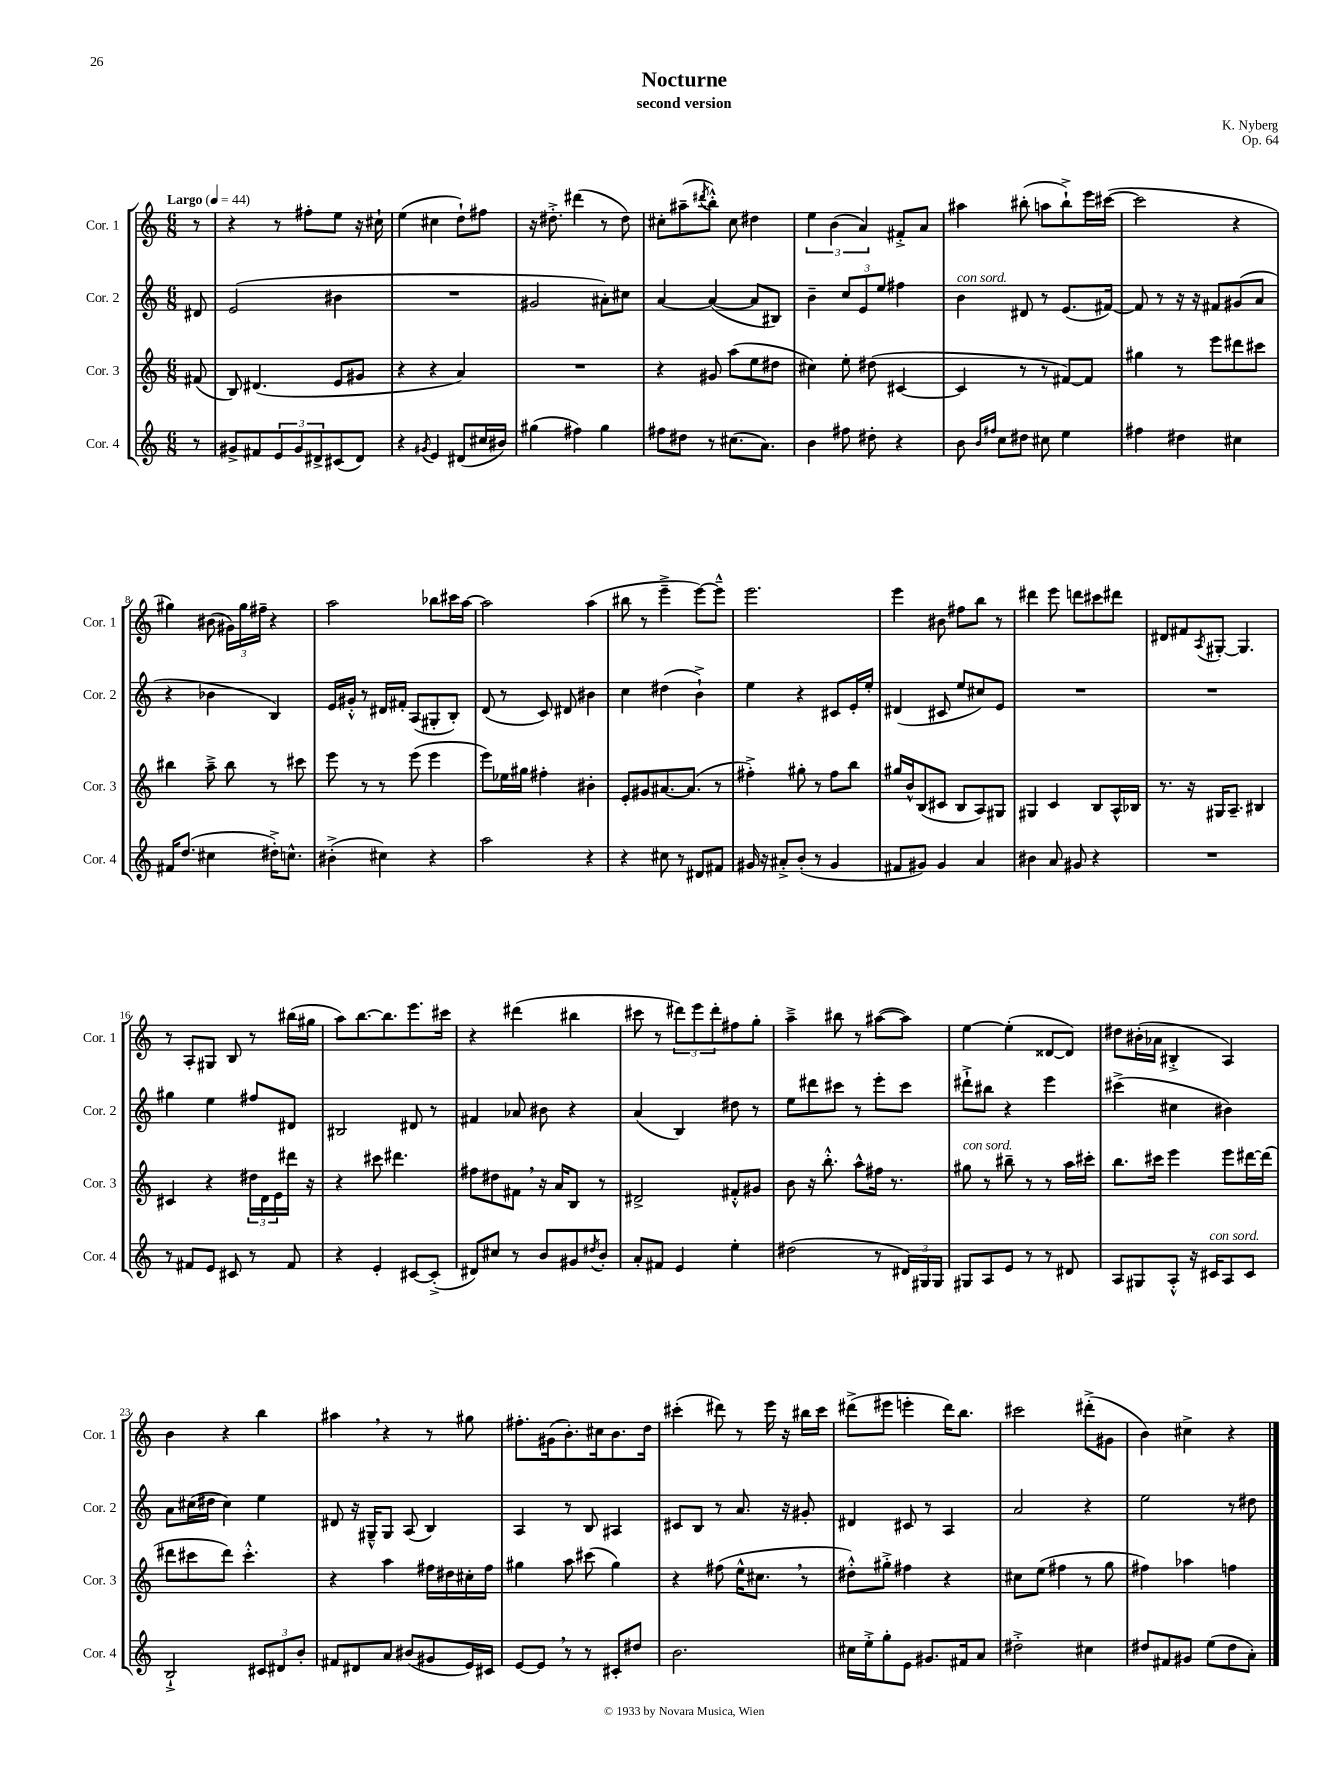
\header { title = "Nocturne" composer = "K. Nyberg" subtitle = "second version" opus = "Op. 64" }
<<
\new StaffGroup <<
\new Staff = "s0" \with { instrumentName = "Cor. 1" shortInstrumentName = "Cor. 1" } {
    \clef treble \key c \major \numericTimeSignature \time 6/8 \partial 8 \tempo "Largo" 4 = 44
    r8 |
    r4 r8 fis''8-. e''8 r16 cis''16-! |
    e''4( cis''4 d''8-!) fis''8 |
    r16 dis''8.-.-> dis'''4( r8 dis''8) |
    cis''8-. ais''8--( \acciaccatura { dis'''8 } b''8-.-^) cis''8 dis''4 |
    \tuplet 3/2 { e''4 b'4( a'4) } fis'8-.-> a'8 |
    ais''4 bis''8-.( a''8 bis''8-!->) e'''16 cis'''16~( |
    cis'''2 r4 |
    gis''4) bis'8( \tuplet 3/2 { gis'16) gis''16 fis''16-- } r4 |
    a''2 bes''8 cis'''16 a''16~ |
    a''2 a''4( |
    bis''8 r8 e'''4---> e'''8~) e'''8---^ |
    e'''2. |
    e'''4 bis'8 fis''8 b''8 r8 |
    dis'''4 e'''8 d'''8 cis'''8 dis'''8 |
    dis'8 fis'8 \acciaccatura { a8 } gis8~-. gis4. |
    r8 a8-. gis8 b8 r8 bis''16( gis''16 |
    a''8) b''8.~ b''8. e'''8. cis'''16 |
    r4 dis'''4( bis''4 |
    cis'''8 r8 \tuplet 3/2 { dis'''8) e'''8 dis'''8-. } fis''8 g''8-. |
    a''4---> bis''8 r8 ais''8~( ais''8) |
    e''4~ e''4-.( disis'8~ disis'8) |
    dis''8 bis'16-.( aes'16 bis4-.-> a4) |
    b'4 r4 b''4 |
    ais''4 \breathe r4 r8 gis''8 |
    fis''8.-. gis'16( b'8.-.) cis''16 b'8. d''16 |
    cis'''4-.( dis'''8) r8 e'''16 r16 bis''16 cis'''16 |
    dis'''8->( eis'''8 e'''4-. dis'''16) b''8. |
    cis'''2 dis'''8-.->( gis'8 |
    b'4) cis''4-> r4 \bar "|." |
}
\new Staff = "s1" \with { instrumentName = "Cor. 2" shortInstrumentName = "Cor. 2" } {
    \clef treble \key c \major \numericTimeSignature \time 6/8 \partial 8
    dis'8 |
    e'2( bis'4 |
    R2. |
    gis'2 ais'8-.) cis''8 |
    a'4~ a'4~( a'8 bis8) |
    b'4-- \tuplet 3/2 { c''8 e'8 e''8 } fis''4 |
    b'4^\markup { \italic "con sord." } dis'8 r8 e'8.( fis'16~) |
    fis'8 r8 r16 r16 fis'8 gis'8( a'8 |
    r4 bes'4 b4) |
    e'16 gis'16-.-^ r8 dis'16 fis'16-. a8( gis8-. b8-.) |
    d'8( r8 c'8) dis'8 bis'4 |
    c''4 dis''4( b'4-!->) |
    e''4 r4 cis'8 e'16-. e''16-. |
    dis'4( cis'8 e''8 cis''8) e'8 |
    R2. |
    R2. |
    gis''4 e''4 fis''8 dis'8 |
    bis2 dis'8 r8 |
    fis'4 aes'8 bis'8 r4 |
    a'4( b4) dis''8 r8 |
    e''8 dis'''8 cis'''8 r8 e'''8-. cis'''8 |
    dis'''8-!-> bis''8 r4 e'''4 |
    cis'''4->( cis''4 bis'4) |
    a'8 cis''16( dis''16 cis''4) e''4 |
    dis'8 r16 gis16---^ gis8 a8( b4) |
    a4 r8 b8 ais4 |
    cis'8 b8 r8 a'8. r16 gis'8-. |
    dis'4 cis'8 r8 a4 |
    a'2 r4 |
    e''2 r8 dis''8 \bar "|." |
}
\new Staff = "s2" \with { instrumentName = "Cor. 3" shortInstrumentName = "Cor. 3" } {
    \clef treble \key c \major \numericTimeSignature \time 6/8 \partial 8
    fis'8( |
    b8) dis'4.( e'8 gis'8 |
    r4 r4 a'4) |
    R2. |
    r4 gis'8 a''8( e''8 dis''8 |
    cis''4) e''8-. dis''8( cis'4~ |
    cis'4 r8 r8 fis'8~) fis'8 |
    gis''4 r8 e'''8 dis'''8 cis'''8 |
    bis''4 a''8---> bis''8 r8 cis'''8 |
    e'''8 r8 r8 e'''8( e'''4 |
    e'''8) ees''16 gis''16 fis''4-. bis'4-. |
    e'8-. gis'8 ais'8.~ ais'8.( r8 |
    fis''4-.->) gis''8-. r8 fis''8 b''8 |
    gis''16 b'16-^ b8( cis'8 b8 a8) gis8 |
    gis4 c'4 b8 a16-^ bes16 |
    r8. r16 gis16 a8.-- bis4 |
    cis'4 r4 \tuplet 3/2 { dis''16 d'16 e'16 } dis'''16 r16 |
    r4 cis'''8 dis'''4. |
    fis''8 dis''8 fis'8 \breathe r16 a'16 b8 r8 |
    dis'2-> fis'8-.-^ gis'8 |
    b'8 r16 b''8.-.-^ a''8-^ fis''16 r8. |
    gis''8^\markup { \italic "con sord." } r8 bis''8-- r8 r8 a''16 cis'''16-. |
    b''8. cis'''16 e'''4 e'''8 dis'''16~ dis'''16( |
    dis'''8 cis'''8 dis'''8) cis'''4.-.-^ |
    r4 a''4 fis''16 dis''16 cis''16-. fis''16 |
    gis''4 a''8 cis'''8( gis''4) |
    r4 fis''8( e''16-^ cis''8. \breathe r8 |
    dis''8-.-^) gis''8-.-> fis''4 r4 |
    cis''8 e''8( fis''4 r8 g''8 |
    fis''4) aes''4 f''4 \bar "|." |
}
\new Staff = "s3" \with { instrumentName = "Cor. 4" shortInstrumentName = "Cor. 4" } {
    \clef treble \key c \major \numericTimeSignature \time 6/8 \partial 8
    r8 |
    gis'8-> fis'8 \tuplet 3/2 { e'8 gis'8 dis'8-> } cis'8( dis'8) |
    r4 \acciaccatura { gis'8 } e'4 dis'8( cis''16 bis'16) |
    gis''4( fis''4) gis''4 |
    fis''8 dis''8 r8 cis''8.( a'8.) |
    b'4 fis''8 dis''8-. r4 |
    b'8 \grace { b'16 fis''16 } c''8 dis''8 cis''8 e''4 |
    fis''4 dis''4 cis''4 |
    fis'16 d''8.( cis''4 dis''16-.->) c''8.-^ |
    bis'4-.->( cis''4) r4 |
    a''2 r4 |
    r4 cis''8 r8 dis'8 fis'8 |
    gis'16 r16 ais'8-.-> b'8-.( r8 gis'4 |
    fis'8 gis'8) gis'4 a'4 |
    bis'4 a'8 gis'8 r4 |
    R2. |
    r8 fis'8 e'8 cis'8 r8 fis'8 |
    r4 e'4-. cis'8~ cis'8-.->( |
    dis'8) cis''8 r8 b'8 gis'8 \acciaccatura { dis''8 } b'8-. |
    a'8-. fis'8 e'4 e''4-. |
    dis''2( r8 \tuplet 3/2 { dis'16) gis16 gis16 } |
    gis8 a8 e'8 r8 r8 dis'8 |
    a8 gis8 a8-.-^ r16 cis'16^\markup { \italic "con sord." } a8 cis'8 |
    b2-!-> \tuplet 3/2 { cis'8 dis'8 b'8-. } |
    fis'8 dis'8 a'8 bis'8( gis'8 e'16) cis'16 |
    e'8~ e'8 \breathe r8 r8 cis'8-. dis''8 |
    b'2. |
    cis''16 e''16-.-> g''8-. e'8 gis'8. fis'16 a'8 |
    dis''2-.-> cis''4 |
    dis''8 fis'8 gis'8 e''8( dis''8 a'8-.) \bar "|." |
}
>>
>>
